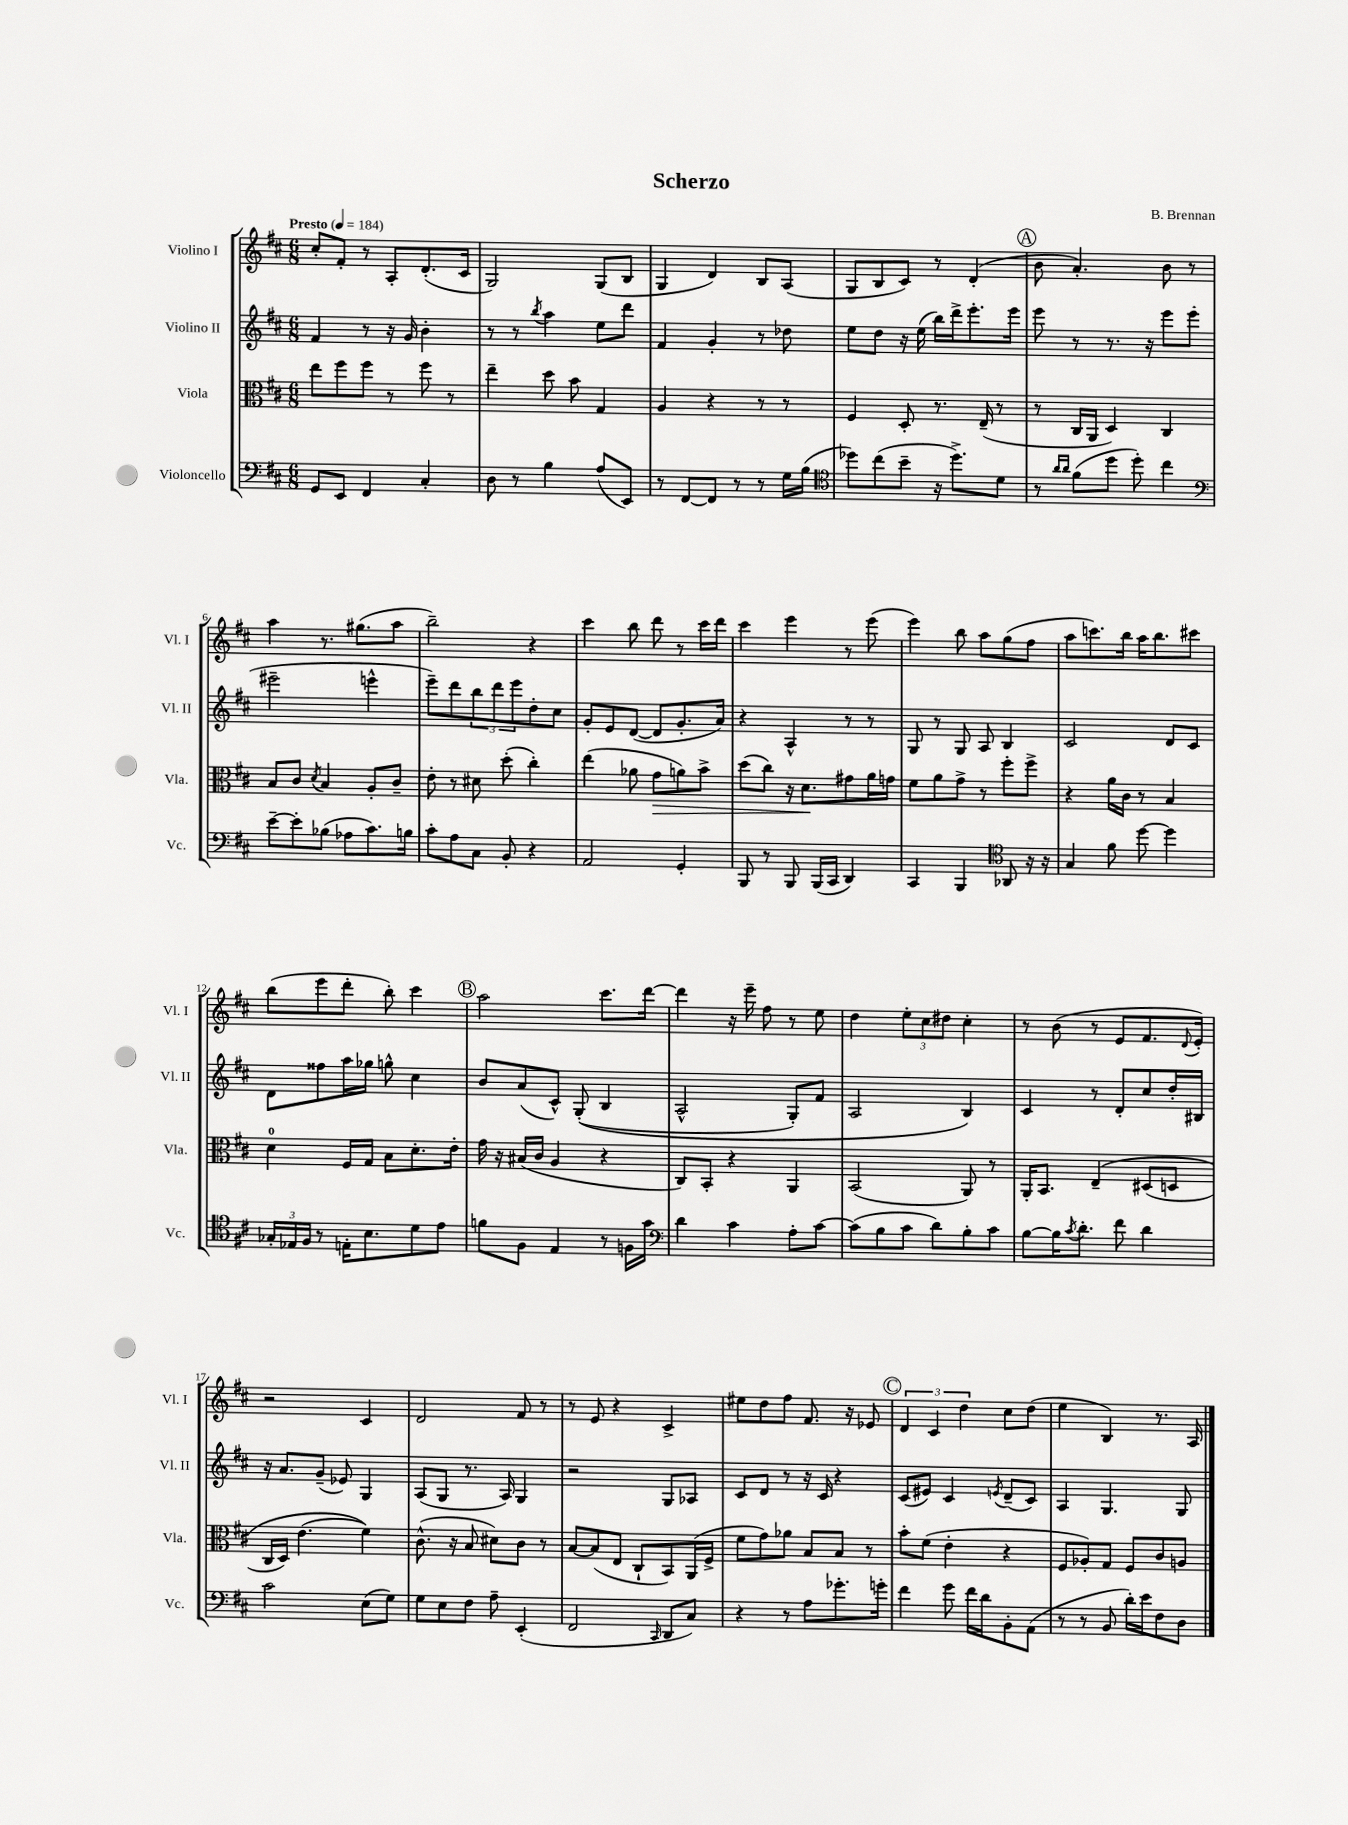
\header { title = "Scherzo" composer = "B. Brennan" }
<<
\new StaffGroup <<
\new Staff = "s0" \with { instrumentName = "Violino I" shortInstrumentName = "Vl. I" } {
    \clef treble \key d \major \numericTimeSignature \time 6/8 \tempo "Presto" 4 = 184
    cis''8-. fis'8-. r8 a8-. d'8.-.( cis'16 |
    g2) g8( b8 |
    g4 d'4) b8 a8( |
    g8 b8 cis'8) r8 d'4-.( |
    \mark \markup { \circle "A" } b'8 a'4.-.) b'8 r8 |
    a''4 r8. gis''8.( a''8 |
    b''2--) r4 |
    cis'''4 b''8 d'''8 r8 cis'''16 d'''16 |
    cis'''4 e'''4 r8 e'''8( |
    e'''4) b''8 a''8 g''8( fis''8 |
    a''8 c'''8.) b''16 a''16 b''8. cis'''8 |
    b''8( e'''8 d'''8-. b''8-.) cis'''4 |
    \mark \markup { \circle "B" } a''2 cis'''8. d'''16~ |
    d'''4 r16 e'''16-- fis''8 r8 e''8 |
    d''4 \tuplet 3/2 { e''8-. cis''8 dis''8 } cis''4-. |
    r8 b'8( r8 e'8 fis'8. \appoggiatura { d'8 } e'16-.) |
    r2 cis'4 |
    d'2 fis'8 r8 |
    r8 e'8 r4 cis'4-> |
    eis''8 d''8 fis''8 fis'8. r16 ees'8 |
    \mark \markup { \circle "C" } \tuplet 3/2 { d'4 cis'4 d''4 } cis''8 d''8( |
    e''4 b4) r8. a16 \bar "|." |
}
\new Staff = "s1" \with { instrumentName = "Violino II" shortInstrumentName = "Vl. II" } {
    \clef treble \key d \major \numericTimeSignature \time 6/8
    fis'4 r8 r16 g'16 b'4-. |
    r8 r8 \acciaccatura { b''8 } a''4 e''8 d'''8 |
    fis'4 g'4-. r8 des''8 |
    e''8 d''8 r16 e''16( b''16) d'''16-> e'''8.-. e'''16 |
    \mark \markup { \circle "A" } e'''8 r8 r8. r16 e'''8 e'''8( |
    eis'''2-- e'''4-^ |
    e'''8--) d'''8 \tuplet 3/2 { b''8 d'''8 e'''8 } d''8-. cis''8 |
    g'8-. e'8 d'8~( d'8 g'8.-. a'16) |
    r4 a4-^ r8 r8 |
    g8 r8 g8 a8 b4 |
    cis'2 d'8 cis'8 |
    d'8 fisis''8 a''16 ges''16 g''8-^ cis''4 |
    \mark \markup { \circle "B" } b'8 a'8( cis'8-^) g8-.(\( b4 |
    a2-^ g8-.) fis'8 |
    a2 b4\) |
    cis'4 r8 d'8-. cis''8 d''16-. bis16 |
    r16 a'8. g'8--( ees'8) g4 |
    a8( g8 r8. a16) g4 |
    r2 g8 aes8 |
    cis'8 d'8 r8 r16 cis'16 r4 |
    \mark \markup { \circle "C" } cis'8( eis'8) cis'4 \acciaccatura { e'8 } d'8--( cis'8) |
    a4 g4. g8 \bar "|." |
}
\new Staff = "s2" \with { instrumentName = "Viola" shortInstrumentName = "Vla." } {
    \clef alto \key d \major \numericTimeSignature \time 6/8
    e''8 fis''8 fis''8 r8 fis''8 r8 |
    e''4-- d''8 b'8 g4 |
    a4 r4 r8 r8 |
    fis4 d8-. r8. e16--( r8 |
    \mark \markup { \circle "A" } r8 cis16 a,16 d4) cis4 |
    b8 cis'8 \acciaccatura { d'8 } b4 a8-. cis'8-- |
    e'8-. r8 dis'8 d''8-.( cis''4-.) |
    e''4( aes'8 g'8\> a'8) b'8-> |
    d''8( cis''8) r16 d'8.\! gis'8 a'16 g'16 |
    fis'8 a'8 g'8-> r8 fis''8-. fis''8-> |
    r4 a'16 cis'16 r8 b4 |
    d'4-0 fis16 g16 b8 d'8.-. e'16-. |
    \mark \markup { \circle "B" } g'16 r16 bis16( cis'16 a4 r4 |
    cis8) b,8-. r4 a,4 |
    b,2( a,8) r8 |
    a,16-. b,8. e4--\( dis8( d8 |
    cis16 d16) e'4.( fis'4)\) |
    cis'8.-^( r16 b8 dis'8) cis'8 r8 |
    b8~ b8( e8 cis8-! b,8) a,16( fis16-> |
    fis'8 g'8) aes'8 b8 b8 r8 |
    \mark \markup { \circle "C" } b'8-. fis'8( e'4-. r4 |
    fis8 aes8-.) g8 fis8 cis'8 a8 \bar "|." |
}
\new Staff = "s3" \with { instrumentName = "Violoncello" shortInstrumentName = "Vc." } {
    \clef bass \key d \major \numericTimeSignature \time 6/8
    g,8 e,8 fis,4 cis4-. |
    d8 r8 b4 a8( e,8) |
    r8 fis,8~ fis,8 r8 r8 g16 b16( |
    \clef tenor des''8) cis''8( b'8-- r16 des''8.->) d'8 |
    \mark \markup { \circle "A" } r8 \grace { a'16 a'16 } fis'8( d''8 d''8-.) cis''4 |
    \clef bass e'8~-- e'8-. bes8( aes8 cis'8.) b16 |
    cis'8-. a8 cis8 b,8-. r4 |
    a,2 g,4-. |
    b,,8 r8 b,,8 b,,16( cis,16 d,4) |
    cis,4 b,,4 \clef tenor aes,8 r16 r16 |
    g4 fis'8 d''8~ d''4 |
    \tuplet 3/2 { ges16-. ees16 fis16 } r8 e16-. b8. d'8 e'8 |
    \mark \markup { \circle "B" } f'8 fis8 e4 r8 f16 g'16 |
    \clef bass d'4 cis'4 a8-. cis'8~ |
    cis'8( b8 cis'8 d'8) b8-. cis'8 |
    b8~ b16 \acciaccatura { cis'8 } d'8.-. fis'8 d'4 |
    cis'2 e8( g8) |
    g8 e8 fis8 a8-- e,4-.( |
    fis,2 \grace { cis,16 } d,8 cis8) |
    r4 r8 a8 ges'8.-. g'16-. |
    \mark \markup { \circle "C" } fis'4 g'8 fis'16 d'16 b,8-. a,8( |
    r8 r8 b,8 d'16-.) e'16 fis8 d8 \bar "|." |
}
>>
>>
